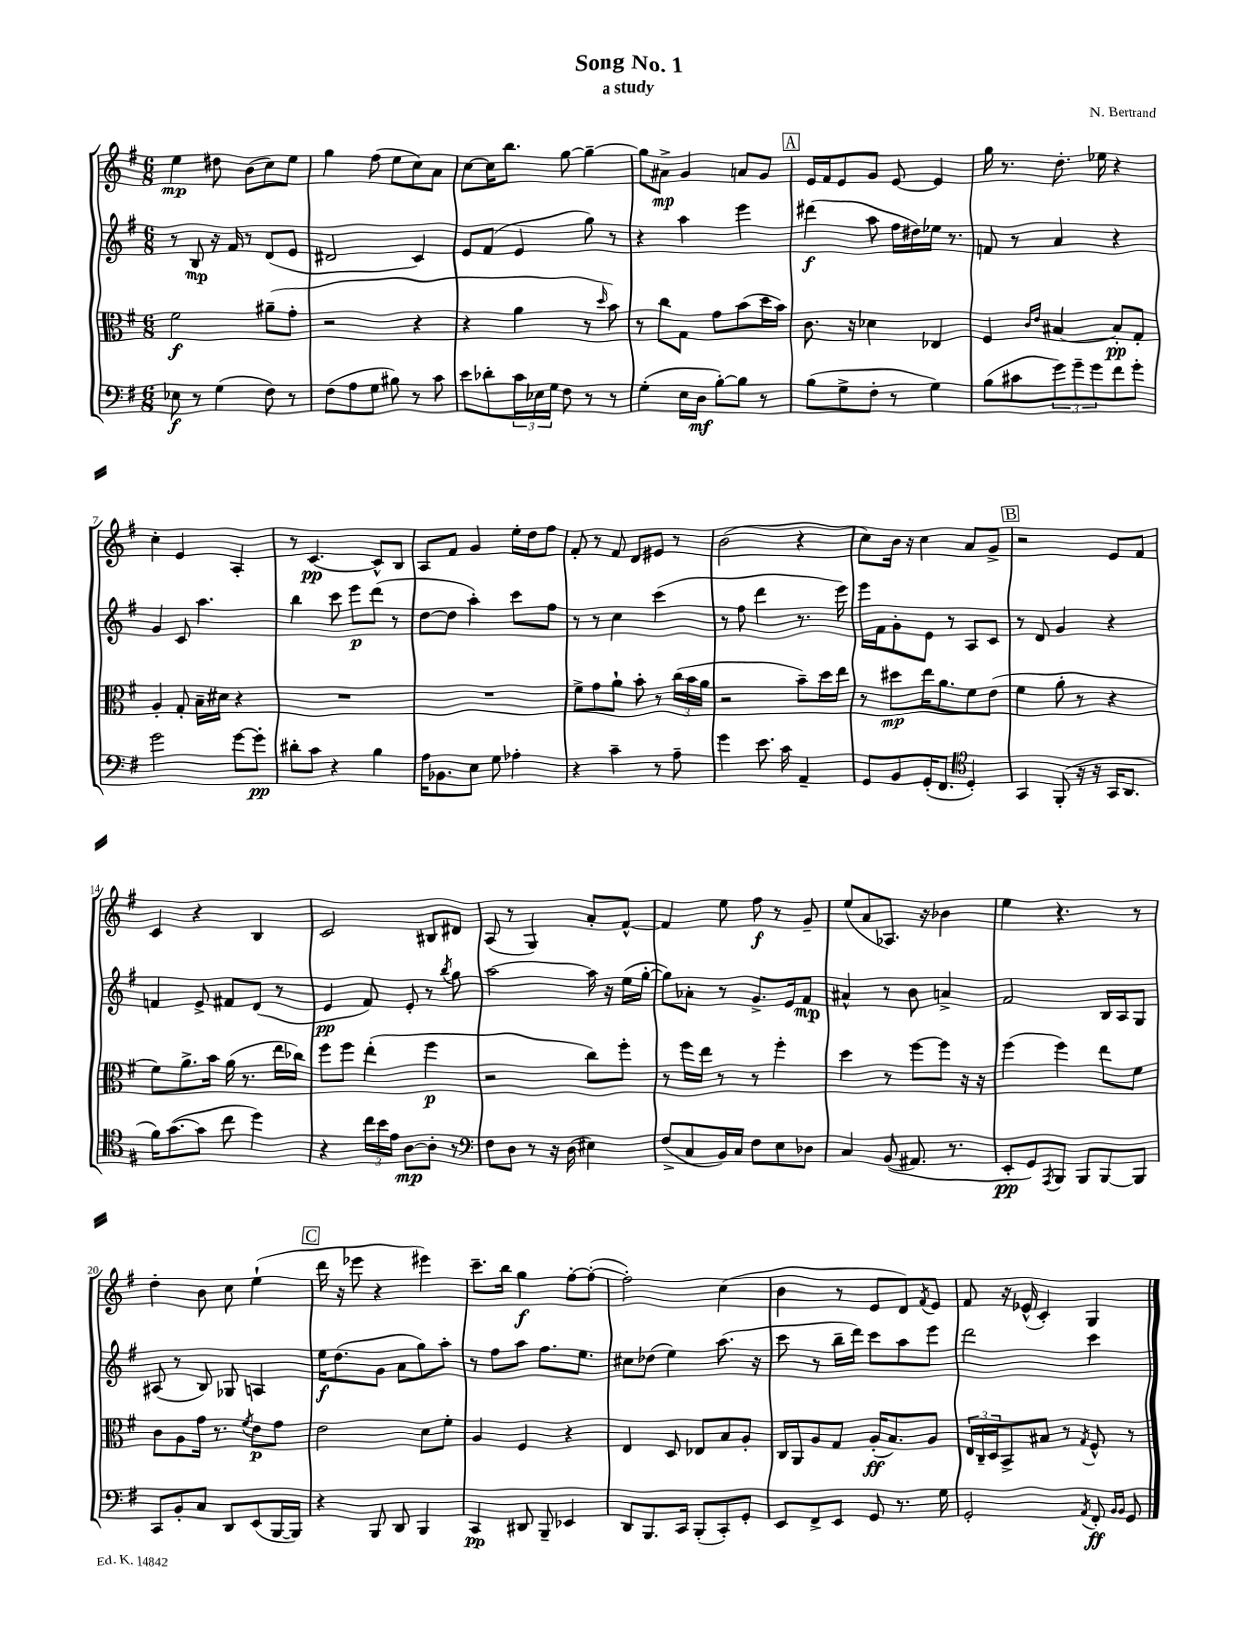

**kern	**dynam	**kern	**dynam	**kern	**dynam	**kern	**dynam
*part4	*part4	*part3	*part3	*part2	*part2	*part1	*part1
*staff4	*staff4	*staff3	*staff3	*staff2	*staff2	*staff1	*staff1
*clefF4	*	*clefC3	*	*clefG2	*	*clefG2	*
*k[f#]	*	*k[f#]	*	*k[f#]	*	*k[f#]	*
*M6/8	*	*M6/8	*	*M6/8	*	*M6/8	*
=1	=1	=1	=1	=1	=1	=1	=1
8E-X\	f	2f#\	f	8r	.	4ee\	mp
8r	.	.	.	8B/	mp	.	.
(4G\	.	.	.	16r	.	8dd#X\	.
.	.	.	.	16f#/	.	.	.
.	.	.	.	8r	.	(8b\L	.
8F#\)	.	(8a#X~\L	.	(8d/L	.	8cc\)	.
8r	.	8g'\J	.	8e/J	.	8ee\J	.
=2	=2	=2	=2	=2	=2	=2	=2
(8F#\L	.	2r	.	2d#X/	.	4gg\	.
8A\	.	.	.	.	.	.	.
8G\J	.	.	.	.	.	(8ff#\	.
8B#X\)	.	.	.	.	.	8ee\L	.
8r	.	4r	.	4c/)	.	8cc\)	.
8c\	.	.	.	.	.	8a\J	.
=3	=3	=3	=3	=3	=3	=3	=3
8e\L	.	4r	.	8e/L	.	[8cc\L	.
8d-X'\	.	.	.	(8f#/J	.	16cc\K]	.
.	.	.	.	.	.	8.bb\J	.
24c\L	.	4a\	.	4e/	.	.	.
24E-X\	.	.	.	.	.	.	.
24G\JJ	.	.	.	.	.	.	.
8F#\	.	.	.	.	.	[8gg\	.
8r	.	8r	.	8gg\)	.	4gg~\_	.
.	.	16qqdd/	.	.	.	.	.
8r	.	8b\)	.	8r	.	.	.
=4	=4	=4	=4	=4	=4	=4	=4
(4G'\	.	8r	.	4r	.	8gg\L]	.
.	.	8cc\L	.	.	.	8a#X^\J	mp
16E\LL	.	8G\J	.	4aa\	.	4g/	.
16D\JJ	mf	.	.	.	.	.	.
[8B'\L)	.	8g\L	.	.	.	.	.
8B\J]	.	(8b\	.	4eee\	.	8an/L	.
8r	.	16dd\L	.	.	.	8g/J	.
.	.	16b\JJ)	.	.	.	.	.
!!LO:REH:place=s1:t=A
=5	=5	=5	=5	=5	=5	=5	=5
(8B\L	.	8.c\	.	(4ddd#X\	f	16e/LL	.
.	.	.	.	.	.	16f#/J	.
8G^\	.	.	.	.	.	8e/	.
.	.	16r	.	.	.	.	.
8F#'\J	.	4d-X\	.	8aa\	.	8g/J	.
8r	.	.	.	16ff#\LL	.	[8e/	.
.	.	.	.	16dd#X\)	.	.	.
4G\)	.	4E-X/	.	16ee-X\JJ	.	4e/]	.
.	.	.	.	8.r	.	.	.
=6	=6	=6	=6	=6	=6	=6	=6
(8B\L	.	4F#/	.	8fn/	.	16gg\	.
.	.	.	.	.	.	8.r	.
8c#X\	.	.	.	8r	.	.	.
.	.	16qqc/LL	.	.	.	.	.
.	.	16qqe/JJ	.	.	.	.	.
12g\)	.	[4B#X/	.	4a/	.	8.dd'\	.
12g~\	.	.	.	.	.	.	.
12g\	.	.	.	.	.	.	.
.	.	.	.	.	.	16ee-X\	.
8f#\	.	8B#'/L]	pp	4r	.	4r	.
8g'\J	.	8G'/J	.	.	.	.	.
!!LO:LB:g=z
=7	=7	=7	=7	=7	=7	=7	=7
2g\	.	4A'/	.	4g/	.	4cc'\	.
.	.	8G'/	.	8c/	.	4e/	.
.	.	16B~\LL	.	4.aa\	.	.	.
.	.	16d#X\JJ	.	.	.	.	.
[8g\L	.	4r	.	.	.	4A'/	.
8g'\J]	pp	.	.	.	.	.	.
=8	=8	=8	=8	=8	=8	=8	=8
8d#X'\L	.	2.r	.	4bb\	.	8r	.
8c\J	.	.	.	.	.	[4.c/	pp
4r	.	.	.	8ccc\	.	.	.
.	.	.	.	8eee\L	p	.	.
4B\	.	.	.	(8ddd\J	.	8c^^/L]	.
.	.	.	.	8r	.	8B/J	.
=9	=9	=9	=9	=9	=9	=9	=9
16A\KL	.	2.r	.	[8dd\L	.	8A/L	.
8.BB-X\	.	.	.	.	.	.	.
.	.	.	.	8dd\J]	.	8f#/J	.
8E\J	.	.	.	4aa'\)	.	4g/	.
8G\	.	.	.	.	.	.	.
4A-X'\	.	.	.	8ccc\L	.	16ee'\LL	.
.	.	.	.	.	.	16dd\J	.
.	.	.	.	8ff#\J	.	8ff#\J	.
=10	=10	=10	=10	=10	=10	=10	=10
4r	.	8f#^\L	.	8r	.	8f#'/	.
.	.	8g\	.	8r	.	8r	.
4c~\	.	8a`\J	.	4cc\	.	8f#/	.
.	.	8b'\	.	.	.	8d/L	.
8r	.	8r	.	(4ccc\	.	8e#X/J	.
8A~\	.	(24cc\LL	.	.	.	8r	.
.	.	24b\	.	.	.	.	.
.	.	24a\JJ	.	.	.	.	.
=11	=11	=11	=11	=11	=11	=11	=11
4g\	.	2r	.	8r	.	(2b\	.
.	.	.	.	8ff#\	.	.	.
8.e\	.	.	.	4ddd\	.	.	.
16c\	.	.	.	.	.	.	.
4AA~/	.	8b~\L)	.	8.r	.	4r	.
.	.	16dd\L	.	.	.	.	.
.	.	16ee\JJ	.	16eee\)	.	.	.
=12	=12	=12	=12	=12	=12	=12	=12
8GG/L	.	8r	.	16eee\LL	.	8cc\L)	.
.	.	.	.	16f#\J	.	.	.
8BB/	.	8dd#X\L	mp	8g'\	.	16b\Jk	.
.	.	.	.	.	.	16r	.
(16GG'/K	.	16ee\K	.	8e\J	.	4cc\	.
8.FF#/J	.	8.a\	.	.	.	.	.
.	.	.	.	8r	.	.	.
*clefC4	*	*	*	*	*	*	*
4D'/)	.	8f#\	.	8A/L	.	8a/L	.
.	.	(8e\J	.	8c/J	.	8g^/J	.
!!LO:REH:place=s1:t=B
=13	=13	=13	=13	=13	=13	=13	=13
4GG/	.	4f#\	.	8r	.	2r	.
.	.	.	.	8d/	.	.	.
(8FF#'/	.	8a'\	.	4g/	.	.	.
16r	.	8r	.	.	.	.	.
16r	.	.	.	.	.	.	.
16GG/KL	.	4r	.	4r	.	8e/L	.
8.AA/J	.	.	.	.	.	.	.
.	.	.	.	.	.	8f#/J	.
!!LO:LB:g=z
=14	=14	=14	=14	=14	=14	=14	=14
16f#\KL)	.	8f#\L)	.	4fn/	.	4c/	.
([8.g\	.	.	.	.	.	.	.
.	.	8.a^\	.	.	.	.	.
8g\J]	.	.	.	8e^/	.	4r	.
.	.	16b\Jk	.	.	.	.	.
8cc\	.	(16a\	.	8f#X/L	.	.	.
.	.	8.r	.	.	.	.	.
4dd\)	.	.	.	(8d/J	.	4B/	.
.	.	16ee\LL	.	8r	.	.	.
.	.	16cc-X\JJ)	.	.	.	.	.
=15	=15	=15	=15	=15	=15	=15	=15
4r	.	8ff#\L	.	4e/	pp	2c/	.
.	.	8ff#\J	.	.	.	.	.
24cc\LL	.	(4ee'\	.	8f#/)	.	.	.
24b\	.	.	.	.	.	.	.
24e\JJ	.	.	.	.	.	.	.
[8A\L	mp	.	.	8e'/	.	.	.
8A'\J]	.	4ff#\	p	8r	.	8B#X/L	.
.	.	.	.	8qbb/	.	.	.
8r	.	.	.	8gg\	.	8d#X/J	.
=16	=16	=16	=16	=16	=16	=16	=16
*clefF4	*	*	*	*	*	*	*
8F#\L	.	2r	.	[2aa\	.	(8A/	.
8D\J	.	.	.	.	.	8r	.
8r	.	.	.	.	.	4G/)	.
16r	.	.	.	.	.	.	.
(16D\	.	.	.	.	.	.	.
4E#X\)	.	8cc\L)	.	16aa\]	.	8a'/L	.
.	.	.	.	16r	.	.	.
.	.	8ff#'\J	.	(16ee\LL	.	[8f#^^/J	.
.	.	.	.	[16gg'\JJ	.	.	.
=17	=17	=17	=17	=17	=17	=17	=17
(8F#^/L	.	8r	.	8gg\L])	.	4f#/]	.
8C/	.	16ff#\LL	.	8a-X'\J	.	.	.
.	.	16ee\JJ	.	.	.	.	.
16BB/L)	.	8r	.	8r	.	8ee\	.
16C/JJ	.	.	.	.	.	.	.
8F#\L	.	8r	.	8.g^/L	.	8ff#\	f
8E\	.	4ff#'\	.	.	.	8r	.
.	.	.	.	16e/k	.	.	.
8D-X\J	.	.	.	8f#/J	mp	8g~/	.
=18	=18	=18	=18	=18	=18	=18	=18
4C/	.	4dd\	.	4a#X^^/	.	(8ee/L	.
.	.	.	.	.	.	8a/	.
((8BB/	.	8r	.	8r	.	8.A-X/J)	.
8.AA#X/)	.	[8ff#\L	.	8b\	.	.	.
.	.	.	.	.	.	16r	.
.	.	8ff#\J]	.	4an^/	.	4b-X\	.
8.r	.	.	.	.	.	.	.
.	.	16r	.	.	.	.	.
.	.	16r	.	.	.	.	.
=19	=19	=19	=19	=19	=19	=19	=19
8EE'/L	pp	(4ff#\	.	2f#/	.	4ee\	.
8GG/)	.	.	.	.	.	.	.
8qAAA/	.	.	.	.	.	.	.
8BBB/J	.	4ff#\)	.	.	.	4.r	.
8BBB/L	.	.	.	.	.	.	.
[8BBB/	.	8ee\L	.	16B/LL	.	.	.
.	.	.	.	16A/J	.	.	.
8BBB/J]	.	8f#\J	.	8G/J	.	8r	.
!!LO:LB:g=z
=20	=20	=20	=20	=20	=20	=20	=20
8CC/L	.	8c\L	.	(8A#X/	.	4dd'\	.
8BB'/	.	8A\	.	8r	.	.	.
8C/J	.	16g\Jk	.	8B/)	.	8b\	.
.	.	8.r	.	.	.	.	.
8DD/L	.	.	.	8G-X/	.	8cc\	.
.	.	8qf#/	.	.	.	.	.
(8EE/	.	8e\L	p	4An/	.	(4ee`\	.
[16BBB/L	.	8g\J	.	.	.	.	.
16BBB/JJ])	.	.	.	.	.	.	.
!!LO:REH:place=s1:t=C
=21	=21	=21	=21	=21	=21	=21	=21
4r	.	2e\	.	16ee\KL	f	16ddd\	.
.	.	.	.	(8.dd\	.	16r	.
.	.	.	.	.	.	8eee-X\	.
8BBB/	.	.	.	8g\J	.	4r	.
8DD/	.	.	.	8a\L	.	.	.
4BBB/	.	8d\L	.	8gg\)	.	4eee#X\)	.
.	.	8f#'\J	.	8aa'\J	.	.	.
=22	=22	=22	=22	=22	=22	=22	=22
4CC/	pp	4A/	.	8r	.	8.ccc~\L	.
.	.	.	.	8ff#\L	.	.	.
.	.	.	.	.	.	16bb\Jk	.
8DD#X/	.	4F#/	.	8aa\J	.	4gg\	f
8BBB~/	.	.	.	8.ff#\L	.	.	.
4EE-X/	.	4r	.	.	.	[8ff#'\L	.
.	.	.	.	8.ee\J	.	.	.
.	.	.	.	.	.	(8ff#'\J_	.
=23	=23	=23	=23	=23	=23	=23	=23
8DD/L	.	4E/	.	8cc#X\L	.	2ff#'\])	.
8.BBB/	.	.	.	(8dd-X\J	.	.	.
.	.	8D/	.	4ee\)	.	.	.
16CC/Jk	.	.	.	.	.	.	.
(8BBB'/L	.	8E-X/L	.	.	.	.	.
8CC'/)	.	8B/	.	(8.aa\	.	(4cc\	.
8GG'/J	.	8A'/J	.	.	.	.	.
.	.	.	.	16r	.	.	.
=24	=24	=24	=24	=24	=24	=24	=24
8EE/L	.	16C/LL	.	8ccc\	.	4b\	.
.	.	16AA/J	.	.	.	.	.
8FF#^/	.	8A/	.	8r	.	.	.
8EE/J	.	8G/J	.	16bb~\LL	.	8r	.
.	.	.	.	16ddd\JJ)	.	.	.
8GG/	.	(16A'/KL	ff	8ccc\L	.	8e/L	.
.	.	8.B/)	.	.	.	.	.
8.r	.	.	.	8aa\	.	8d/)	.
.	.	.	.	.	.	8qf#/	.
.	.	8A/J	.	8eee\J	.	8e/J	.
16G\	.	.	.	.	.	.	.
=25	=25	=25	=25	=25	=25	=25	=25
2GG'/	.	24E/LL	.	2ddd\	.	8f#/	.
.	.	24C~/	.	.	.	.	.
.	.	24D/J	.	.	.	.	.
.	.	8BB^/	.	.	.	16r	.
.	.	.	.	.	.	(16e-X^^/	.
.	.	8B#X/J	.	.	.	4c'/)	.
.	.	8r	.	.	.	.	.
8qAA/	.	8qG/	.	.	.	.	.
8FF#'/	ff	8F#^^/	.	4ccc\	.	4G/	.
16qqBB/LL	.	.	.	.	.	.	.
16qqBB/JJ	.	.	.	.	.	.	.
8GG/	.	8r	.	.	.	.	.
==	==	==	==	==	==	==	==
*-	*-	*-	*-	*-	*-	*-	*-
